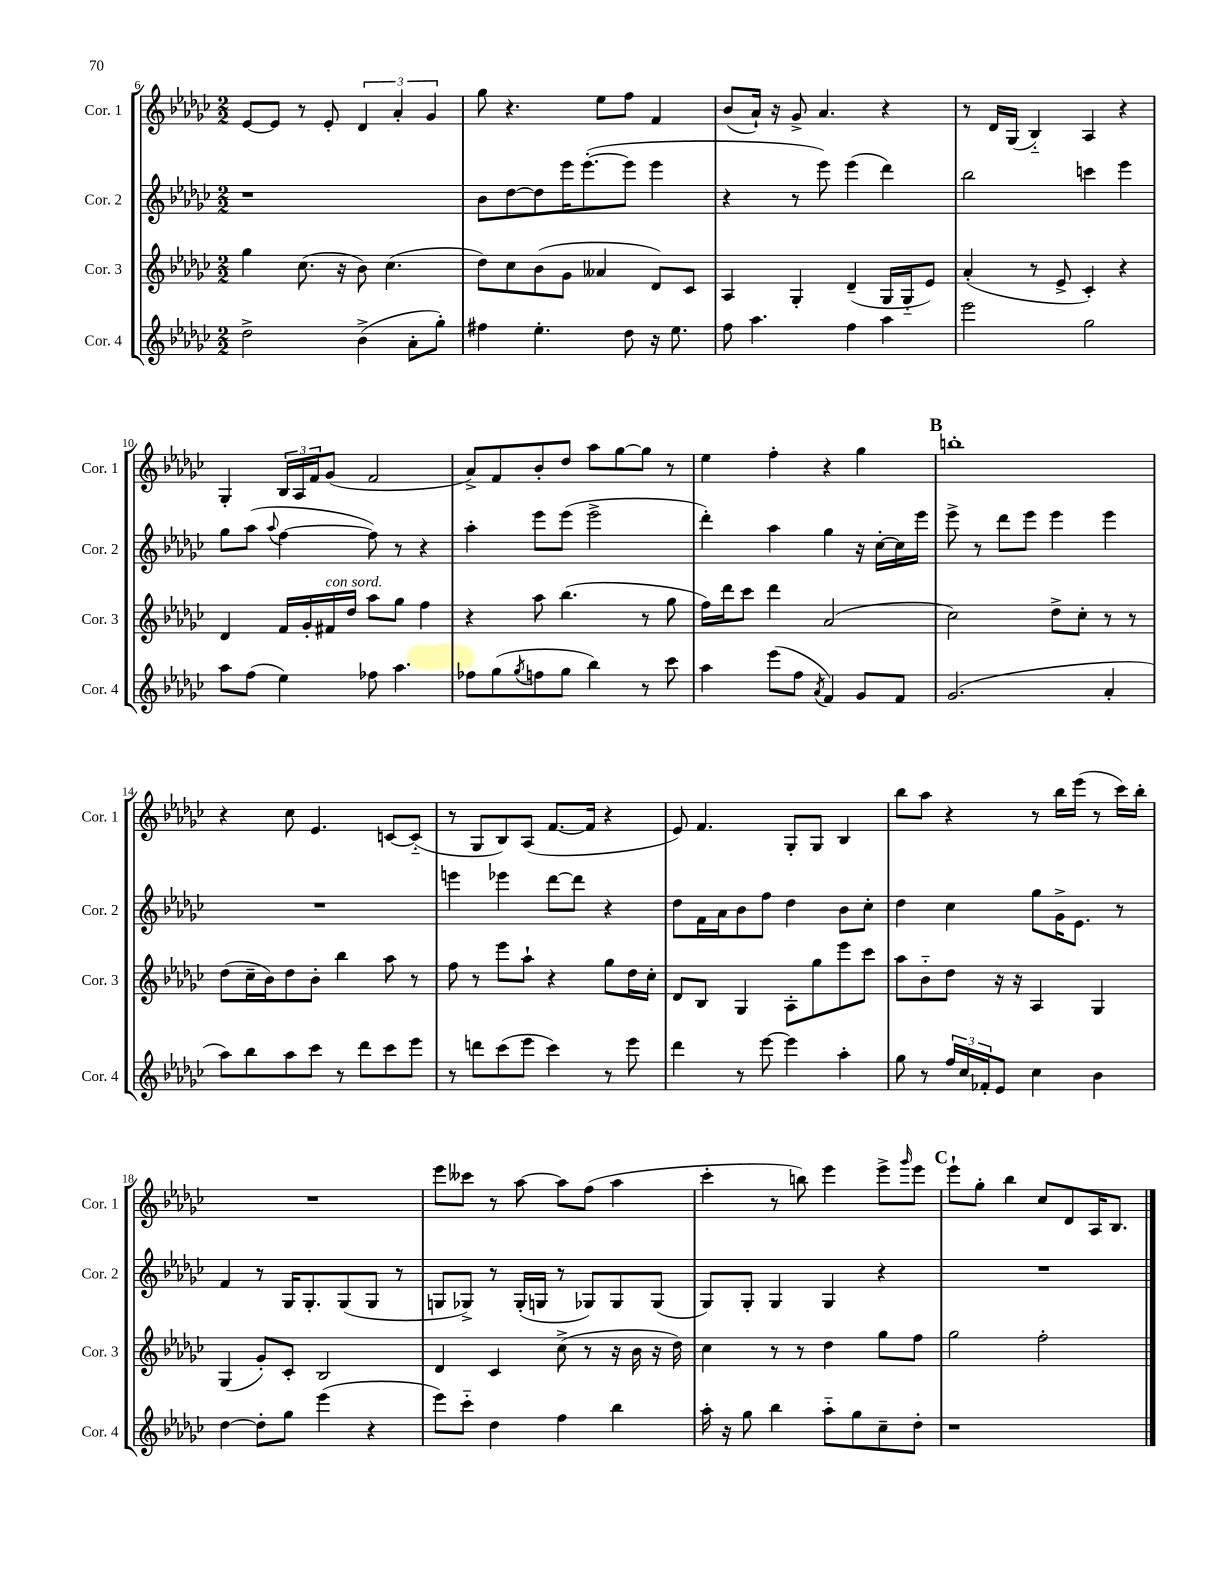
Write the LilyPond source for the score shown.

<<
\new StaffGroup <<
\new Staff = "s0" \with { instrumentName = "Cor. 1" shortInstrumentName = "Cor. 1" } {
    \clef treble \key ges \major \numericTimeSignature \time 2/2
    ees'8~ ees'8 r8 ees'8-. \tuplet 3/2 { des'4 aes'4-. ges'4 } |
    ges''8 r4. ees''8 f''8 f'4 |
    bes'8( aes'16-!) r16 ges'8-> aes'4. r4 |
    r8 des'16 ges16( bes4-_) aes4 r4 |
    ges4-. \tuplet 3/2 { bes16 aes16 f'16 } ges'8( f'2 |
    aes'8->) f'8 bes'8-. des''8 aes''8 ges''8~ ges''8 r8 |
    ees''4 f''4-. r4 ges''4 |
    \mark \markup { \bold "B" } b''1-. |
    r4 ces''8 ees'4. c'8~ c'8-_( |
    r8 ges8 bes8) aes8( f'8.~ f'16 r4 |
    ees'8) f'4. ges8-. ges8 bes4 |
    bes''8 aes''8 r4 r8 bes''16 ees'''16( r8 ces'''16) bes''16-. |
    R1 |
    ees'''8 ceses'''8 r8 aes''8~ aes''8 f''8( aes''4 |
    ces'''4-. r8 b''8) ees'''4 ees'''8-> \grace { ges'''16 } ees'''8 |
    \mark \markup { \bold "C" } ees'''8-! ges''8-. bes''4 ces''8 des'8 aes16 bes8. \bar "|." |
}
\new Staff = "s1" \with { instrumentName = "Cor. 2" shortInstrumentName = "Cor. 2" } {
    \clef treble \key ges \major \numericTimeSignature \time 2/2
    r1 |
    bes'8 des''8~ des''8 ees'''16 ees'''8.~-.( ees'''8 ees'''4 |
    r4 r8 ees'''8) ees'''4( des'''4) |
    bes''2 c'''4 ees'''4 |
    ges''8 aes''8( \appoggiatura { aes''8 } f''4~ f''8) r8 r4 |
    aes''4-. ees'''8 ees'''8( ees'''2-> |
    des'''4-.) aes''4 ges''4 r16 ces''16~-. ces''16 ees'''16 |
    \mark \markup { \bold "B" } ees'''8-> r8 des'''8 ees'''8 ees'''4 ees'''4 |
    R1 |
    e'''4 ees'''4 des'''8~ des'''8 r4 |
    des''8 f'16 aes'16 bes'8 f''8 des''4 bes'8 ces''8-. |
    des''4 ces''4 ges''8 ges'16-> ees'8. r8 |
    f'4 r8 ges16 ges8.-. ges8( ges8 r8 |
    g8 ges8->) r8 ges16-.( g16 r8 ges8) ges8 ges8( |
    ges8) ges8-. ges4 ges4 r4 |
    \mark \markup { \bold "C" } R1 \bar "|." |
}
\new Staff = "s2" \with { instrumentName = "Cor. 3" shortInstrumentName = "Cor. 3" } {
    \clef treble \key ges \major \numericTimeSignature \time 2/2
    ges''4 ces''8.( r16 bes'8) ces''4.( |
    des''8) ces''8 bes'8( ges'8 aeses'4 des'8) ces'8 |
    aes4 ges4-. des'4--( ges16 ges16-_ ees'8) |
    aes'4-.( r8 ees'8-> ces'4-.) r4 |
    des'4 f'16 ges'16-. fis'16^\markup { \italic "con sord." } des''16 aes''8 ges''8 f''4 |
    r4 aes''8 bes''4.( r8 ges''8 |
    f''16) des'''16 ces'''8 des'''4 aes'2( |
    \mark \markup { \bold "B" } ces''2) des''8-> ces''8-. r8 r8 |
    des''8( ces''16-- bes'16) des''8 bes'8-. bes''4 aes''8 r8 |
    f''8 r8 ees'''8 aes''8-! r4 ges''8 des''16 ces''16-. |
    des'8 bes8 ges4 aes8-. ges''8 ees'''8 ces'''8 |
    aes''8 bes'8-_ des''8 r16 r16 aes4 ges4 |
    ges4( ges'8-.) ces'8-. bes2 |
    des'4 ces'4 ces''8->( r8 r16 bes'16 r16 des''16) |
    ces''4 r8 r8 des''4 ges''8 f''8 |
    \mark \markup { \bold "C" } ges''2 f''2-. \bar "|." |
}
\new Staff = "s3" \with { instrumentName = "Cor. 4" shortInstrumentName = "Cor. 4" } {
    \clef treble \key ges \major \numericTimeSignature \time 2/2
    des''2-> bes'4->( aes'8-. ges''8-.) |
    fis''4 ees''4.-. des''8 r16 ees''8. |
    f''8 aes''4. f''4 aes''4 |
    ees'''2 ges''2 |
    aes''8 f''8( ees''4) fes''8 aes''4. |
    fes''8 ges''8( \acciaccatura { ges''8 } f''8 ges''8 bes''4) r8 ces'''8 |
    aes''4 ees'''8( f''8 \acciaccatura { aes'8 } f'4) ges'8 f'8 |
    \mark \markup { \bold "B" } ges'2.( aes'4-. |
    aes''8) bes''8 aes''8 ces'''8 r8 des'''8 ces'''8 ees'''8 |
    r8 d'''8 ces'''8( ees'''8 ces'''4) r8 ees'''8 |
    des'''4 r8 ees'''8~ ees'''4 aes''4-. |
    ges''8 r8 \tuplet 3/2 { f''16 ces''16 fes'16-. } ees'8 ces''4 bes'4 |
    des''4~ des''8-. ges''8 ees'''4( r4 |
    ees'''8) ces'''8-_ des''4 f''4 bes''4 |
    aes''16-. r16 ges''8 bes''4 aes''8-_ ges''8 ces''8-- des''8-. |
    \mark \markup { \bold "C" } r1 \bar "|." |
}
>>
>>
\layout { \context { \Score currentBarNumber = #6 } }
